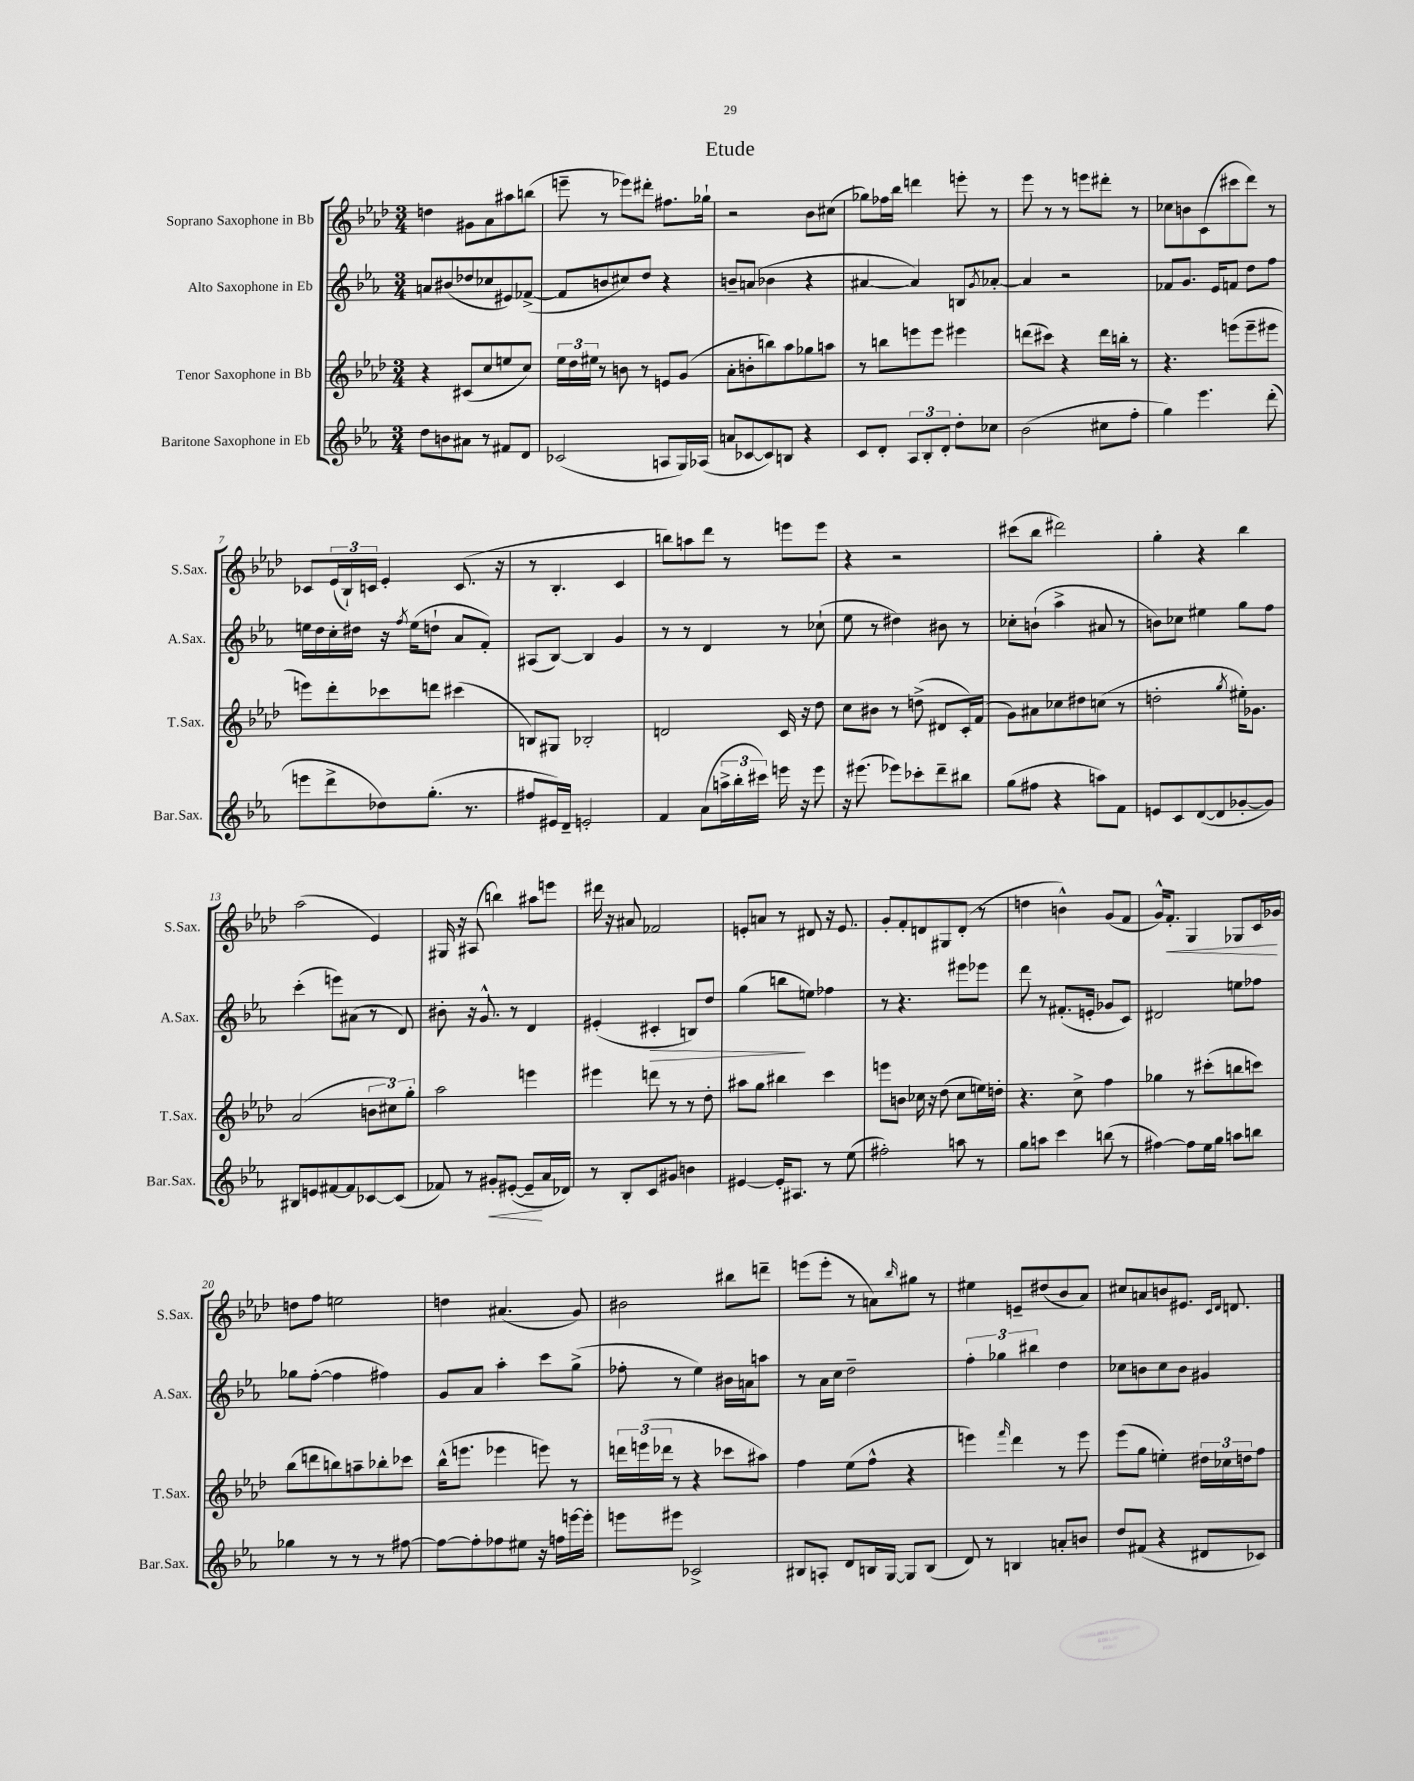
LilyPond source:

\header { title = "Etude" }
<<
\new StaffGroup <<
\new Staff = "s0" \with { instrumentName = "Soprano Saxophone in Bb" shortInstrumentName = "S.Sax." } {
    \clef treble \key aes \major \numericTimeSignature \time 3/4
    d''4 gis'8 aes'8 ais''8 b''8( |
    e'''8-- r8 ees'''8) dis'''8-. fis''8. ges''16-! |
    r2 bes'8 cis''8( |
    ges''8) fes''16 bes''16 d'''4 e'''8-. r8 |
    ees'''8 r8 r8 e'''8 dis'''8-. r8 |
    ces''8 b'8 c'8( cis'''8 des'''8) r8 |
    ces'8 \tuplet 3/2 { ees'16( bes16-!) c'16 } ees'4-. c'8.( r16 |
    r8 bes4.-. c'4 |
    b''8) a''8 des'''8 r8 e'''8 e'''8 |
    r4 r2 |
    cis'''8( bes''8 dis'''2) |
    g''4-. r4 bes''4 |
    aes''2( ees'4) |
    gis16 r16 ais8( b''4) ais''8 e'''8 |
    dis'''16 r16 ais'8 fes'2 |
    e'8-. a'8 r8 dis'8 r16 e'8. |
    g'8-. f'8-. d'8 gis8 d'8-.( r8 |
    d''4 b'4-^) g'8( f'8 |
    g'16-^) f'8.-.\< g4 ges8 c'16 ges'16\! |
    d''8 f''8 e''2 |
    d''4 ais'4.( g'8) |
    bis'2 bis''8 d'''8-- |
    e'''8( e'''8-. r8 a'8) \grace { bes''16 } gis''8 r8 |
    eis''4 e'8-- dis''8( bes'8 aes'8) |
    cis''8 a'8 b'8 eis'8. \grace { c'16 des'16 } d'8. \bar "|." |
}
\new Staff = "s1" \with { instrumentName = "Alto Saxophone in Eb" shortInstrumentName = "A.Sax." } {
    \clef treble \key ees \major \numericTimeSignature \time 3/4
    a'8 bis'8( des''8 ces''8 eis'8) fes'8~->( |
    fes'8 b'8 cis''8) d''8 r4 |
    b'8-- a'8( bes'4 r4 |
    ais'4~ ais'4) b8 \acciaccatura { g'8 } aes'8~-. |
    aes'4 r2 |
    fes'8 g'8. ees'16 f'8 d''8 f''8 |
    e''16 d''16 c''16-. dis''16 r16 \acciaccatura { f''8 } e''16( d''8-! aes'8 f'8-.) |
    ais8( bes8~) bes4 g'4 |
    r8 r8 d'4 r8 ces''8-!( |
    ees''8 r8 dis''4) bis'8 r8 |
    ces''8-. b'8-!( aes''4-> ais'8 r8 |
    b'8) ces''8 eis''4 g''8 f''8 |
    c'''4-.( e'''8) ais'8( r8 d'8) |
    bis'8-. r16 g'8.-^ r8 d'4 |
    eis'4-.( cis'4-.\> b8) d''8 |
    g''4( b''8\! e''8) fes''4 |
    r8 r4. eis'''8 ees'''8 |
    d'''8 r8 fis'8.-.( e'16-. ges'8 c'8) |
    dis'2 e''8 fes''8 |
    ges''8 f''8~-.( f''4 fis''4) |
    g'8 aes'8 aes''4-. c'''8 g''8->( |
    fes''8-. r8 ees''4) bis'16 a'16 a''8 |
    r8 aes'16 c''16 d''2-- |
    \tuplet 3/2 { f''4-. ges''4 bis''4 } d''4 |
    ces''8 b'8 ces''8 b'8 gis'4 \bar "|." |
}
\new Staff = "s2" \with { instrumentName = "Tenor Saxophone in Bb" shortInstrumentName = "T.Sax." } {
    \clef treble \key aes \major \numericTimeSignature \time 3/4
    r4 cis'8( c''8 e''8 c''8) |
    \tuplet 3/2 { ees''16 des''16 eis''16 } r8 b'8 r8 e'8 g'8( |
    aes'8-. b'8-. b''8) aes''8 ges''8 a''8 |
    r8 b''8 e'''8 e'''8 eis'''4 |
    d'''8( cis'''8) r4 d'''16 b''16-. r8 |
    r4. e'''8( e'''8-- eis'''8 |
    e'''8) des'''8-. ces'''8 d'''8 cis'''4( |
    b8) gis8 bes2-. |
    d'2 c'16 r16 des''8 |
    c''8 bis'8 r8 d''8->( dis'8 c'16-.) f'16( |
    g'8) ais'8 ces''8 dis''8 c''8( r8 |
    d''2-. \acciaccatura { g''8 } eis''16-.) ges'8. |
    aes'2( \tuplet 3/2 { b'8 cis''8) g''8-. } |
    aes''2 e'''4 |
    eis'''4 d'''8 r8 r8 des''8-. |
    ais''8 g''8 bis''4 c'''4 |
    e'''8 b'8 ces''16 r16 des''8( ces''8 e''16) d''16-. |
    r4. c''8-> f''4 |
    ges''4 r8 cis'''8-.( b''8 c'''8) |
    bes''8( d'''8 b''8) a''8-- bes''8-. ces'''8 |
    bes''16-^( e'''8. ees'''4 e'''8) r8 |
    \tuplet 3/2 { d'''16 e'''16( des'''16 } r8 r4 ces'''8 ais''8) |
    f''4 ees''8( f''8-^ r4 |
    e'''4) \grace { f'''16 } des'''4 r8 e'''8 |
    ees'''8( g''8 e''4-.) \tuplet 3/2 { dis''16 ces''16 d''16 } f''8 \bar "|." |
}
\new Staff = "s3" \with { instrumentName = "Baritone Saxophone in Eb" shortInstrumentName = "Bar.Sax." } {
    \clef treble \key ees \major \numericTimeSignature \time 3/4
    d''8 b'8 ais'8 r8 fis'8 d'8 |
    ces'2( a8 g16) aes16( |
    a'8 ces'8~ ces'8) b8 r4 |
    c'8 d'8-. \tuplet 3/2 { aes8 bes8-. d'8-. } d''8-. ces''8 |
    bes'2( cis''8 f''8-. |
    g''4) ees'''4. d'''8-.( |
    e'''8 d'''8-> des''8) g''8.-.( r8. |
    fis''8 eis'16) d'16-- e'2-. |
    f'4 aes'8( \tuplet 3/2 { a''16-> bes''16-. cis'''16) } e'''16 r16 e'''8 |
    r16 eis'''8.( ees'''8) ces'''8-. d'''8-- bis''8 |
    g''8( fis''8 r4 a''8) f'8 |
    e'8 c'8 d'8~( d'8 ges'8~-. ges'8) |
    bis8 e'8 fis'8~ fis'8 ces'8~ ces'8( |
    fes'8) r8 gis'8-.\< eis'8~-.( eis'8--\! aes'16 des'16) |
    r8 bes8-. c'8 gis'8 b'4 |
    eis'4~ eis'16-. ais8. r8 ees''8( |
    fis''2-.) a''8 r8 |
    g''8 a''8 c'''4 b''8( r8 |
    fis''4~) fis''8 ees''16 g''16 a''8 b''8 |
    ges''4 r8 r8 r8 fis''8~ |
    fis''8~ fis''8-. fes''8 eis''8 r16 f''16 e'''16~ e'''16-. |
    e'''8 eis'''8 ces'2-> |
    bis8 a8-. d'8 b16 g16~ g8 b8( |
    d'8) r8 b4 a'8-. b'8 |
    d''8 fis'8( r4 dis'8 ces'8) \bar "|." |
}
>>
>>
